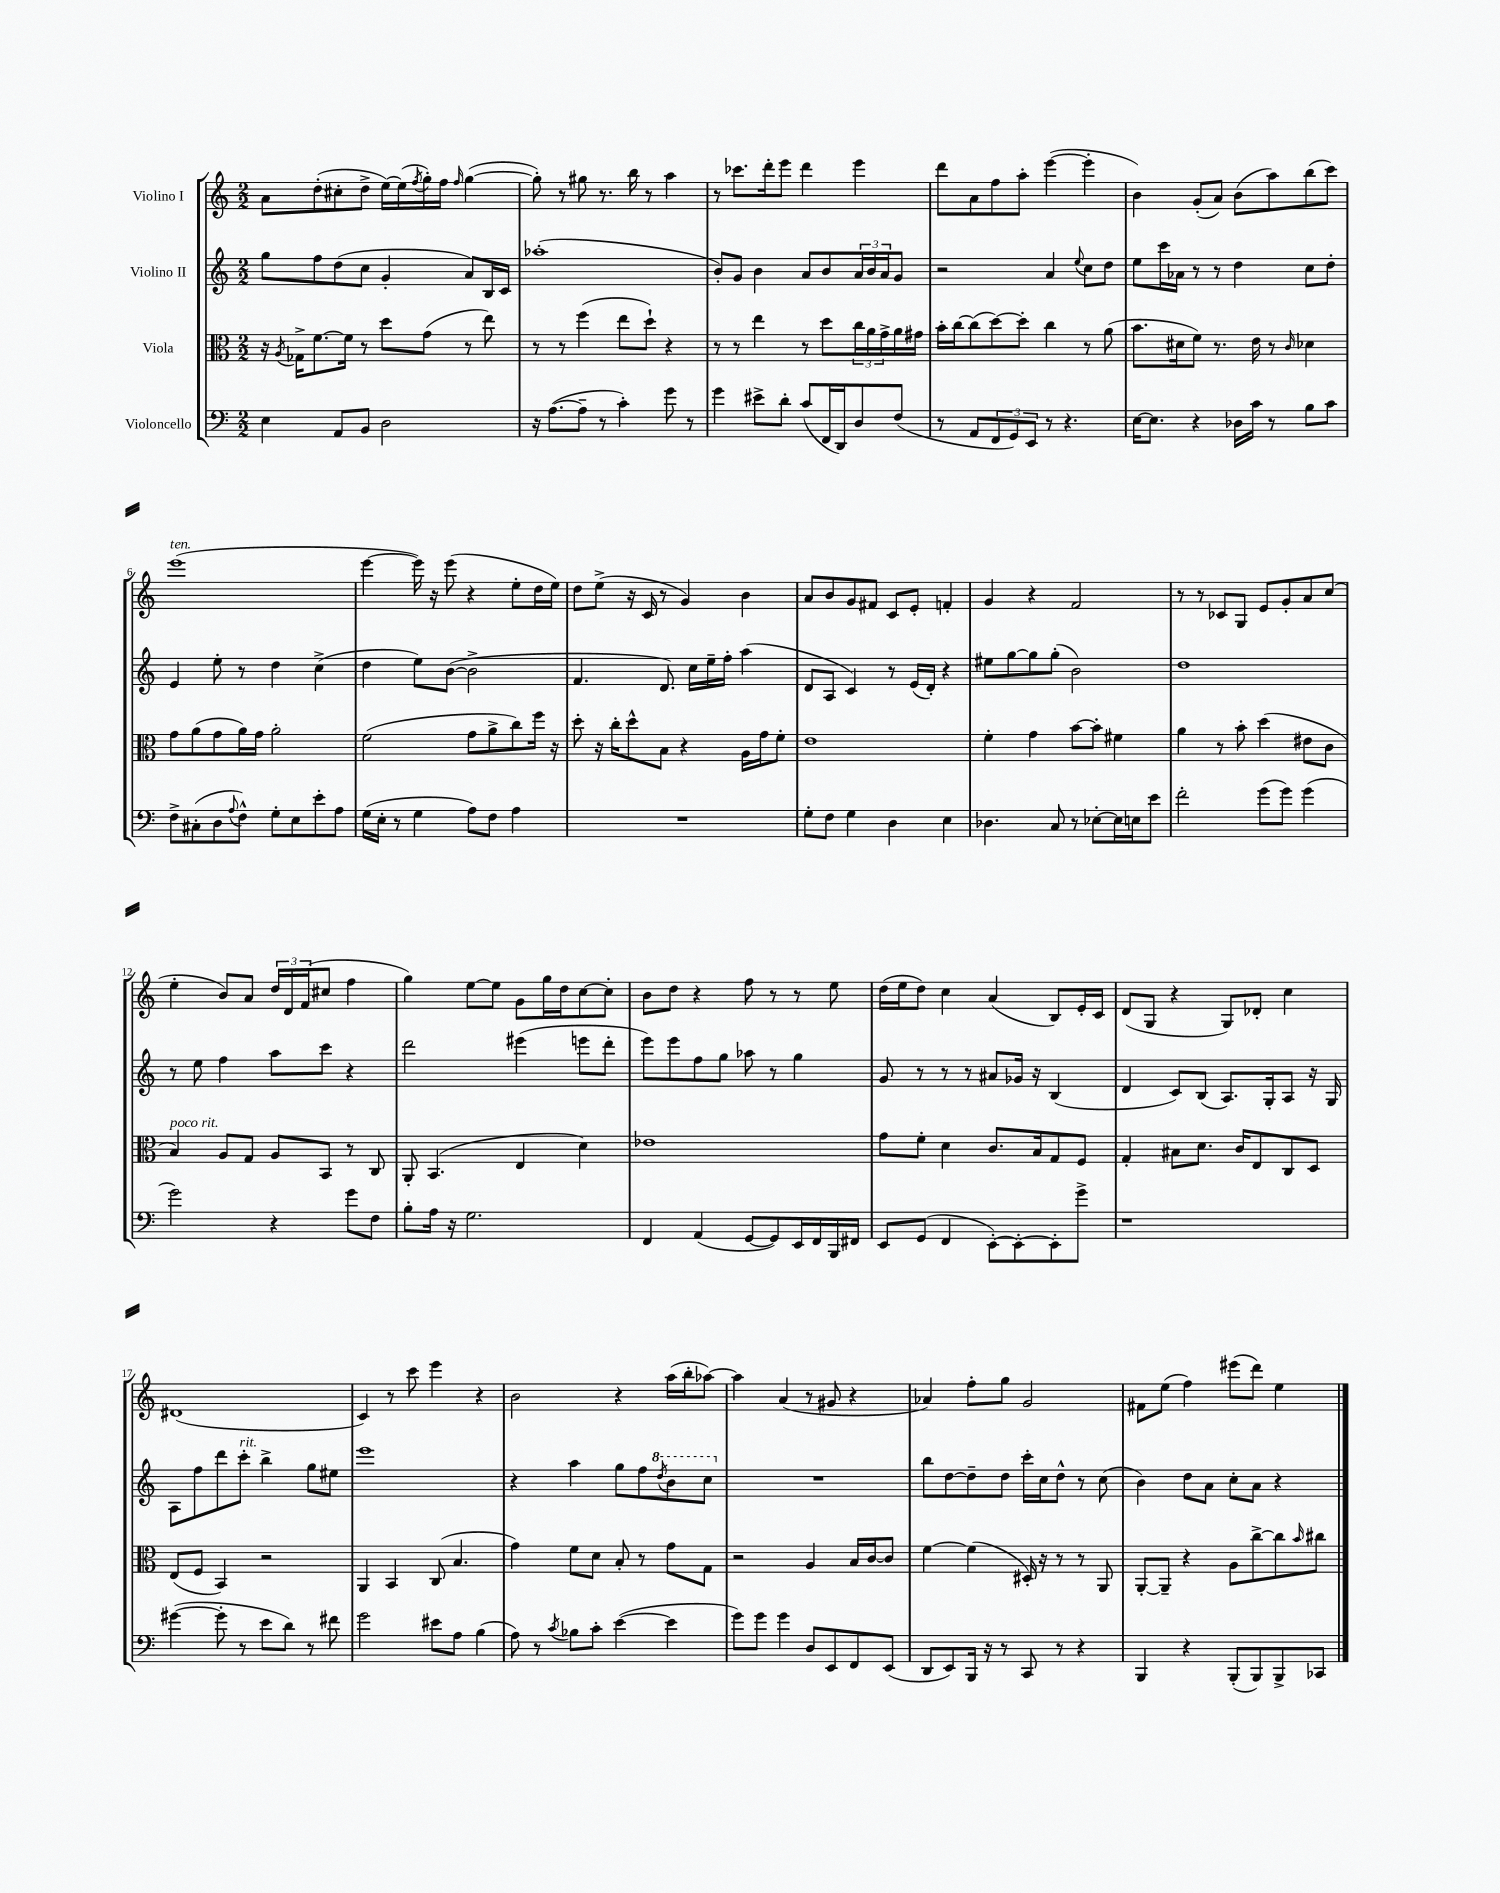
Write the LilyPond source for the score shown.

<<
\new StaffGroup <<
\new Staff = "s0" \with { instrumentName = "Violino I" } {
    \clef treble \key c \major \numericTimeSignature \time 2/2
    a'8 d''8-.( cis''8-. d''8-> e''16~) e''16( \acciaccatura { f''8 } g''16-.) f''16 \grace { f''16 } g''4~( |
    g''8-.) r8 gis''8 r8. b''16 r8 a''4 |
    r8 ces'''8. d'''16-. e'''8 d'''4 e'''4 |
    d'''8 a'8 f''8 a''8-. e'''4~( e'''4-. |
    b'4) g'8-.( a'8) b'8( a''8) b''8( c'''8) |
    e'''1^\markup { \italic "ten." }( |
    e'''4~ e'''16) r16 e'''8( r4 e''8-. d''16 e''16) |
    d''8 e''8->( r16 c'16 r8 g'4) b'4 |
    a'8 b'8 g'8 fis'8 c'8 e'8-. f'4-. |
    g'4 r4 f'2 |
    r8 r8 ces'8 g8 e'8 g'8-. a'8 c''8( |
    e''4-. b'8) a'8 \tuplet 3/2 { d''16 d'16 f'16( } cis''8 f''4 |
    g''4) e''8~ e''8 g'8 g''16 d''16 c''8~ c''8-. |
    b'8 d''8 r4 f''8 r8 r8 e''8 |
    d''16( e''16 d''8) c''4 a'4( b8) e'16-. c'16 |
    d'8( g8 r4 g8) des'8-. c''4 |
    dis'1( |
    c'4) r8 c'''8 e'''4 r4 |
    b'2 r4 a''16( b''16-. aes''8~) |
    aes''4 a'4( r8 gis'8 r4 |
    aes'4) f''8-. g''8 g'2 |
    fis'8 e''8( f''4) eis'''8( d'''8) e''4 \bar "|." |
}
\new Staff = "s1" \with { instrumentName = "Violino II" } {
    \clef treble \key c \major \numericTimeSignature \time 2/2
    g''8 f''8 d''8( c''8 g'4-. a'8) b16 c'16 |
    aes''1-.( |
    b'8-.) g'8 b'4 a'8 b'8 \tuplet 3/2 { a'16 b'16 a'16 } g'8 |
    r2 a'4 \appoggiatura { e''8 } c''8 d''8 |
    e''8 c'''16 aes'16 r8 r8 d''4 c''8 d''8-. |
    e'4 e''8-. r8 d''4 c''4->( |
    d''4 e''8) b'8~( b'2-> |
    f'4. d'8.) c''16 e''16-- f''16-. a''4( |
    d'8 a8 c'4) r8 e'16( d'16-.) r4 |
    eis''8 g''8~ g''8 g''8-.( b'2) |
    d''1 |
    r8 e''8 f''4 a''8 c'''8 r4 |
    d'''2 eis'''4( e'''8 d'''8-. |
    e'''8) e'''8 f''8 g''8 aes''8 r8 g''4 |
    g'8 r8 r8 r8 ais'8 ges'16 r16 b4( |
    d'4 c'8) b8( a8.) g16-. a8 r16 g16 |
    a8 f''8 d'''8 c'''8-.^\markup { \italic "rit." } b''4-> g''8 eis''8 |
    e'''1 |
    r4 a''4 g''8 f''8 \ottava #1 \acciaccatura { d'''8 } b''8 c'''8 \ottava #0 |
    R1 |
    b''8 d''8~ d''8-- d''8 c'''16-. c''16 d''8-^ r8 c''8( |
    b'4) d''8 a'8 c''8-. a'8 r4 \bar "|." |
}
\new Staff = "s2" \with { instrumentName = "Viola" } {
    \clef alto \key c \major \numericTimeSignature \time 2/2
    r16 \acciaccatura { a8 } ges16-> f'8.~ f'16 r8 d''8 g'8( r8 e''8) |
    r8 r8 f''4( e''8 d''8-!) r4 |
    r8 r8 e''4 r8 d''8 \tuplet 3/2 { c''16 a'16 g'16-> } a'16 gis'16 |
    b'16-. c''16~ c''8( d''8~) d''8-. c''4 r8 a'8( |
    b'8. dis'16 f'8) r8. e'16 r8 \grace { c'16 } des'4 |
    g'8 a'8( g'8 a'16) g'16 a'2-. |
    f'2( g'8 a'8-> c''8) f''16 r16 |
    d''8-. r16 c''16-. d''8-^ b8 r4 a16 g'16 f'8-. |
    e'1 |
    f'4-. g'4 b'8~ b'8-. fis'4 |
    a'4 r8 b'8-. d''4( eis'8 c'8 |
    b4^\markup { \italic "poco rit." }) a8 g8 a8 b,8 r8 c8 |
    a,8-. b,4.( e4 d'4) |
    ees'1 |
    g'8 f'8-. d'4 c'8. b16 g8 f8 |
    g4-. bis8 d'8. c'16 e8 c8 d8 |
    e8( f8 b,4) r2 |
    a,4 b,4 c8( b4. |
    g'4) f'8 d'8 b8-. r8 g'8 g8 |
    r2 a4 b16 c'16~ c'8 |
    f'4~ f'4( dis16-.) r16 r8 r8 a,8 |
    a,8~-. a,8-- r4 a8 c''8~-> c''8 \grace { b'16 } cis''8 \bar "|." |
}
\new Staff = "s3" \with { instrumentName = "Violoncello" } {
    \clef bass \key c \major \numericTimeSignature \time 2/2
    e4 a,8 b,8 d2 |
    r16 a8.~( a8-- r8 c'4-.) g'8 r8 |
    g'4 eis'8-> d'8-. c'8( f,16 d,16) d8 f8( |
    r8 a,8 \tuplet 3/2 { f,8 g,8) e,8 } r8 r4. |
    e16~ e8. r4 des16 c'16 r8 b8 c'8 |
    f8-> cis8-.( d8 \appoggiatura { a8 } f8-^) g8-. e8 e'8-. a8 |
    g16( e16-. r8 g4 a8) f8 a4 |
    R1 |
    g8-. f8 g4 d4 e4 |
    des4. c8 r8 ees8~-. ees16 e16 e'8 |
    f'2-. g'8( g'8) g'4( |
    g'2) r4 g'8 f8 |
    b8-. a16 r16 g2. |
    f,4 a,4( g,8~ g,8) e,16 f,16 b,,16 fis,16 |
    e,8 g,8( f,4 e,8~-.) e,8~-. e,8-. g'8-> |
    r1 |
    gis'4~( gis'8-. r8 e'8 d'8) r8 fis'8 |
    g'2 eis'8 a8 b4( |
    a8) r8 \acciaccatura { c'8 } bes8 c'8-. e'4~( e'4 |
    g'8) g'8 g'4 d8 e,8 f,8 e,8( |
    d,8 e,8) b,,16 r16 r8 c,8 r8 r4 |
    b,,4 r4 b,,8-.( b,,8) b,,8-> ces,8 \bar "|." |
}
>>
>>
